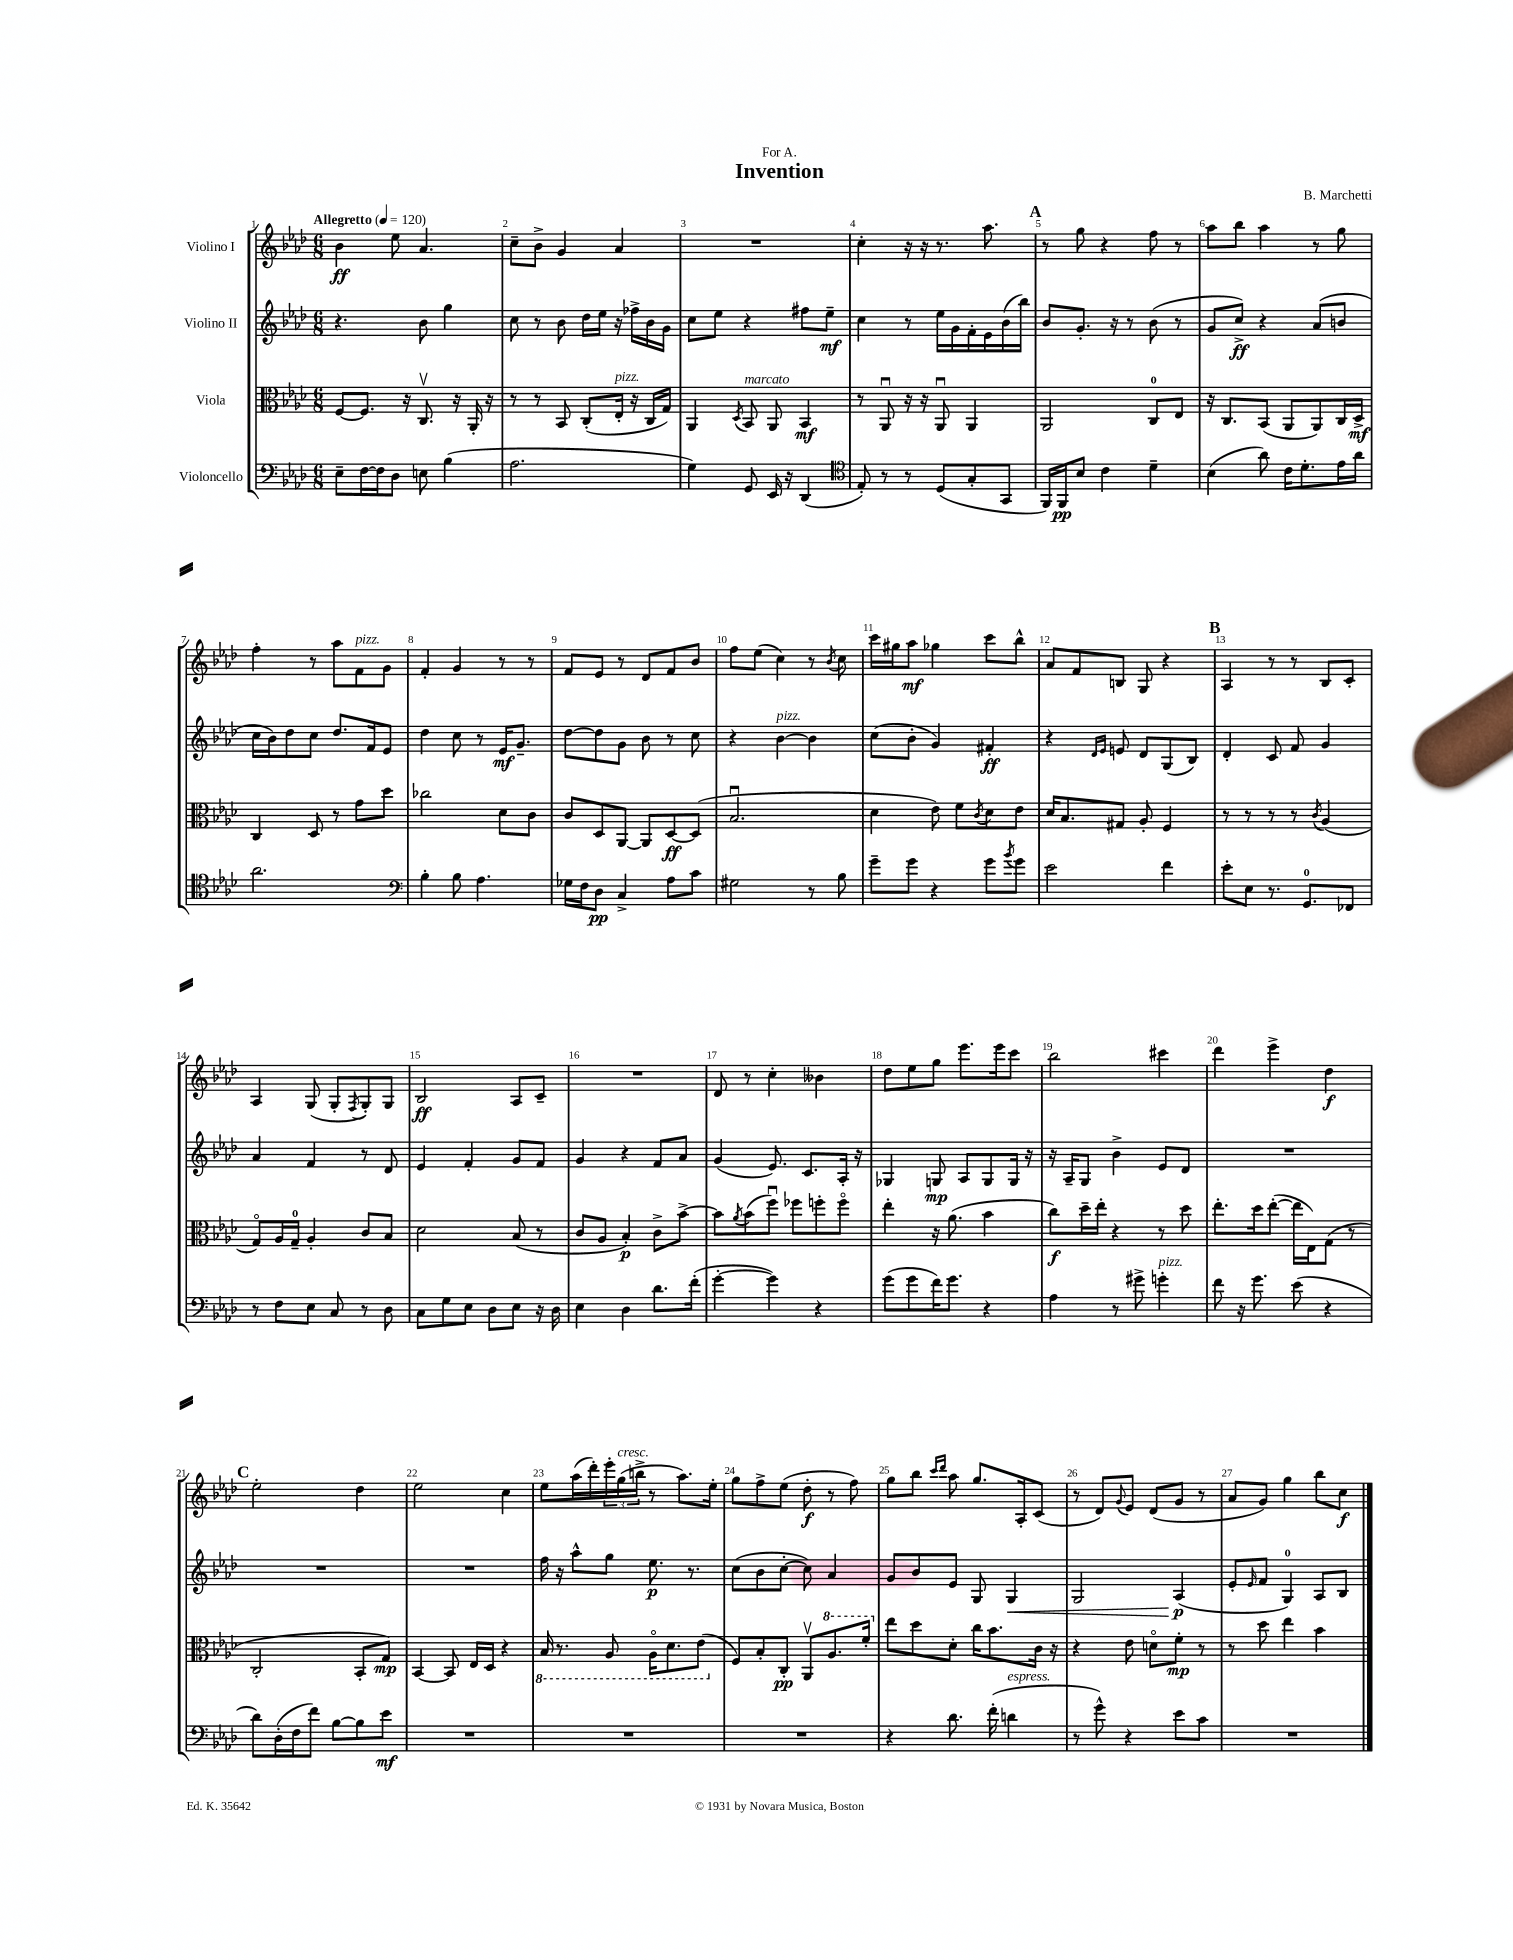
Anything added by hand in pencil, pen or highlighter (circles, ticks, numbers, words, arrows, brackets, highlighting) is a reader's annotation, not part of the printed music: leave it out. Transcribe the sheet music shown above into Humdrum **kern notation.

**kern	**kern	**kern	**kern
*staff4	*staff3	*staff2	*staff1
*clefF4	*clefC3	*clefG2	*clefG2
*k[b-e-a-d-]	*k[b-e-a-d-]	*k[b-e-a-d-]	*k[b-e-a-d-]
*M6/8	*M6/8	*M6/8	*M6/8
*MM120	*MM120	*MM120	*MM120
8E-~	[8F	4.r	4b-
[16F	8.F]	.	.
16F]	.	.	.
8D-	.	.	8ee-
.	16r	.	.
8E	8.Cv	8b-	4.a-
(4B-	.	4gg	.
.	16r	.	.
.	16AA-'	.	.
.	16r	.	.
=	=	=	=
2.A-	8r	8cc	8cc~
.	8r	8r	8b-^
.	8BB-	8b-	4g
.	(8C'	16dd-	.
.	.	16ee-	.
.	16E-'	16r	4a-
.	16r	16ff-^	.
.	16C	16b-	.
.	16G)	16g	.
=	=	=	=
4G)	4AA-	8cc	2.r
.	.	8ee-	.
.	8qD-	.	.
8GG	8BB-	4r	.
16EE-	8AA-	.	.
16r	.	.	.
(4DD-	4BB-	8ff#	.
.	.	8ee-~	.
=	=	=	=
*clefC4	*	*	*
8E-')	8r	4cc	4cc'
8r	8AA-u	.	.
8r	16r	8r	16r
.	16r	.	16r
(8D-	8AA-u	16ee-	8.r
.	.	16g	.
8G'	4AA-	16f'	.
.	.	16e-	8.aa-
8GG	.	(16b-	.
.	.	16bb-)	.
=	=	=	=
16FF)	2AA-	8b-	8r
16FF	.	.	.
8B-	.	8.g'	8gg
4c	.	.	4r
.	.	16r	.
.	.	8r	.
4d-~	8C	(8b-	8ff
.	8E-	8r	8r
=	=	=	=
(4B-	16r	8g	8aa-
.	8.C	.	.
.	.	8cc^)	8bb-
8a-)	(8BB-	4r	4aa-
16c	8AA-	.	.
8.d-'	.	.	.
.	8AA-)	(8a-	8r
16e-	16C	8b	8gg
16a-	16D-^	.	.
=	=	=	=
2.a-	4C	16cc	4ff'
.	.	16b-)	.
.	.	8dd-	.
.	8D-	8cc	8r
.	8r	8.dd-	8aa-
.	8g	.	8f
.	.	16f	.
.	8dd-	8e-	8g
=	=	=	=
*clefF4	*	*	*
4B-'	2cc-	4dd-	4f'
8B-	.	8cc	4g
4.A-	.	8r	.
.	8d-	16e-	8r
.	.	8.g~	.
.	8c	.	8r
=	=	=	=
16G-	8c	[8dd-	8f
16F	.	.	.
8D-	8D-	8dd-]	8e-
4C^	[8AA-	8g	8r
.	8AA-]	8b-	8d-
8A-	[8D-	8r	8f
8c	(8D-]	8cc	8b-
=	=	=	=
2G#	2.B-u	4r	8ff
.	.	.	(8ee-
.	.	[4b-	4cc)
8r	.	4b-]	8r
.	.	.	8qb-
8B-	.	.	8cc
=	=	=	=
8g~	4d-	(8cc	16ccc
.	.	.	16gg#
8g	.	8b-'	8aa-
4r	8e-)	4g)	4gg-
.	8f	.	.
.	8qc	.	.
8g	8d-	4f#'	8ccc
8qb-	.	.	.
8g	8e-	.	8bb-^^
=	=	=	=
2e-	16d-	4r	8a-
.	8.B-	.	.
.	.	.	8f
.	.	16qqd-	.
.	.	16qqe-	.
.	8G#	8e	8B
.	8A-'	8d-	8G
4f	4F	(8G	4r
.	.	8B-)	.
=	=	=	=
8e-'	8r	4d-'	4A-
8E-	8r	.	.
8.r	8r	8c	8r
.	8r	8f	8r
8.GG	.	.	.
.	8qc	.	.
.	(4A-	4g	8B-
8FF-	.	.	8c'
=	=	=	=
8r	8Go)	4a-	4A-
8F	16A-	.	.
.	16G~	.	.
8E-	4A-'	4f	(8G
8C	.	.	8G'
.	.	.	8qF
8r	8c	8r	8G')
8D-	8B-	8d-	8G
=	=	=	=
8C	2d-	4e-	2B-
8G	.	.	.
8E-	.	4f'	.
8D-	.	.	.
8E-	(8B-	8g	8A-
16r	8r	8f	8c~
16D-	.	.	.
=	=	=	=
4E-	8c	4g	2.r
.	8A-	.	.
4D-	4B-')	4r	.
8.d-	8c^	8f	.
.	[8b-^	8a-	.
(16f'	.	.	.
=	=	=	=
[4g'	8b-]	(4g	8d-
.	8qa-	.	.
.	(8b-	.	8r
4g])	8ffu)	8.e-)	4cc'
.	8ff-	.	.
.	.	8.c	.
4r	8ff'	.	4b--
.	8ffo	16A-'	.
.	.	16r	.
=	=	=	=
(8g	4ee-'	4G-	8dd-
8g	.	.	8ee-
16f)	16r	8G	8gg
8.g	(8.a-	.	.
.	.	8A-	8.eee-
4r	4b-	8G	.
.	.	.	16eee-
.	.	16G	8ccc
.	.	16r	.
=	=	=	=
4A-	8cc)	16r	2bb-
.	.	16A-~	.
.	16dd-~	8G	.
.	16ee-'	.	.
8r	4r	4b-^	.
8g#^	.	.	.
4g'	8r	8e-	4ccc#
.	8dd-	8d-	.
=	=	=	=
8f	8.ee-'	2.r	4ddd-
16r	.	.	.
8.g	16dd-	.	.
.	([8ee-'	.	4eee-^
(8e-	16ee-]	.	.
.	16E-)	.	.
4r	(8G	.	4dd-
.	8r	.	.
=	=	=	=
8d-)	2C'	2.r	2ee-'
(16D-'	.	.	.
16F	.	.	.
8f)	.	.	.
[8B-	.	.	.
8B-]	8BB-'	.	4dd-
8e-	8G)	.	.
=	=	=	=
2.r	[4BB-	2.r	2ee-
.	8BB-]	.	.
.	16E-	.	.
.	16D-	.	.
.	4r	.	4cc
=	=	=	=
2.r	16BB-	16ff	8ee-
.	8.r	16r	.
.	.	8aa-^^	(16aa-
.	.	.	16ddd-')
.	8AA-	8gg	24eee-'
.	.	.	(24gg
.	.	.	24bb^
.	16AA-o	8.ee-	8r
.	8.D-	.	.
.	.	.	8.aa-)
.	.	8.r	.
.	(8E-	.	.
.	.	.	16ee-'
=	=	=	=
2.r	8F)	(8cc	8gg
.	8B-'	8b-	8ff^
.	8C'	[8cc'	(8ee-
.	8AA-v	8cc])	8dd-'
.	8.a-	4a-	8r
.	.	.	8ff)
.	16ff'	.	.
=	=	=	=
4r	8ee-	8g	8gg
.	8dd-	8b-	8bb-
.	.	.	16qqccc
.	.	.	16qqddd-
8.d-	8d-'	8e-	8aa-
.	16cc	8G	8.gg
(16f'	8.b-	.	.
4d	.	4G	.
.	.	.	16A-'
.	16c	.	(8c
.	16r	.	.
=	=	=	=
8r	4r	2G	8r
8g^^)	.	.	8d-)
.	.	.	8qqg
4r	8e-	.	8e-
.	8do	.	(8d-
8e-	8f'	(4A-	8g
8c	8r	.	8r
=	=	=	=
2.r	8r	8e-'	8a-
.	.	16qqe-	.
.	8dd-	8f	8g)
.	4ee-	4G)	4gg
.	4b-	8A-	8bb-
.	.	8B-	8cc
==	==	==	==
*-	*-	*-	*-
